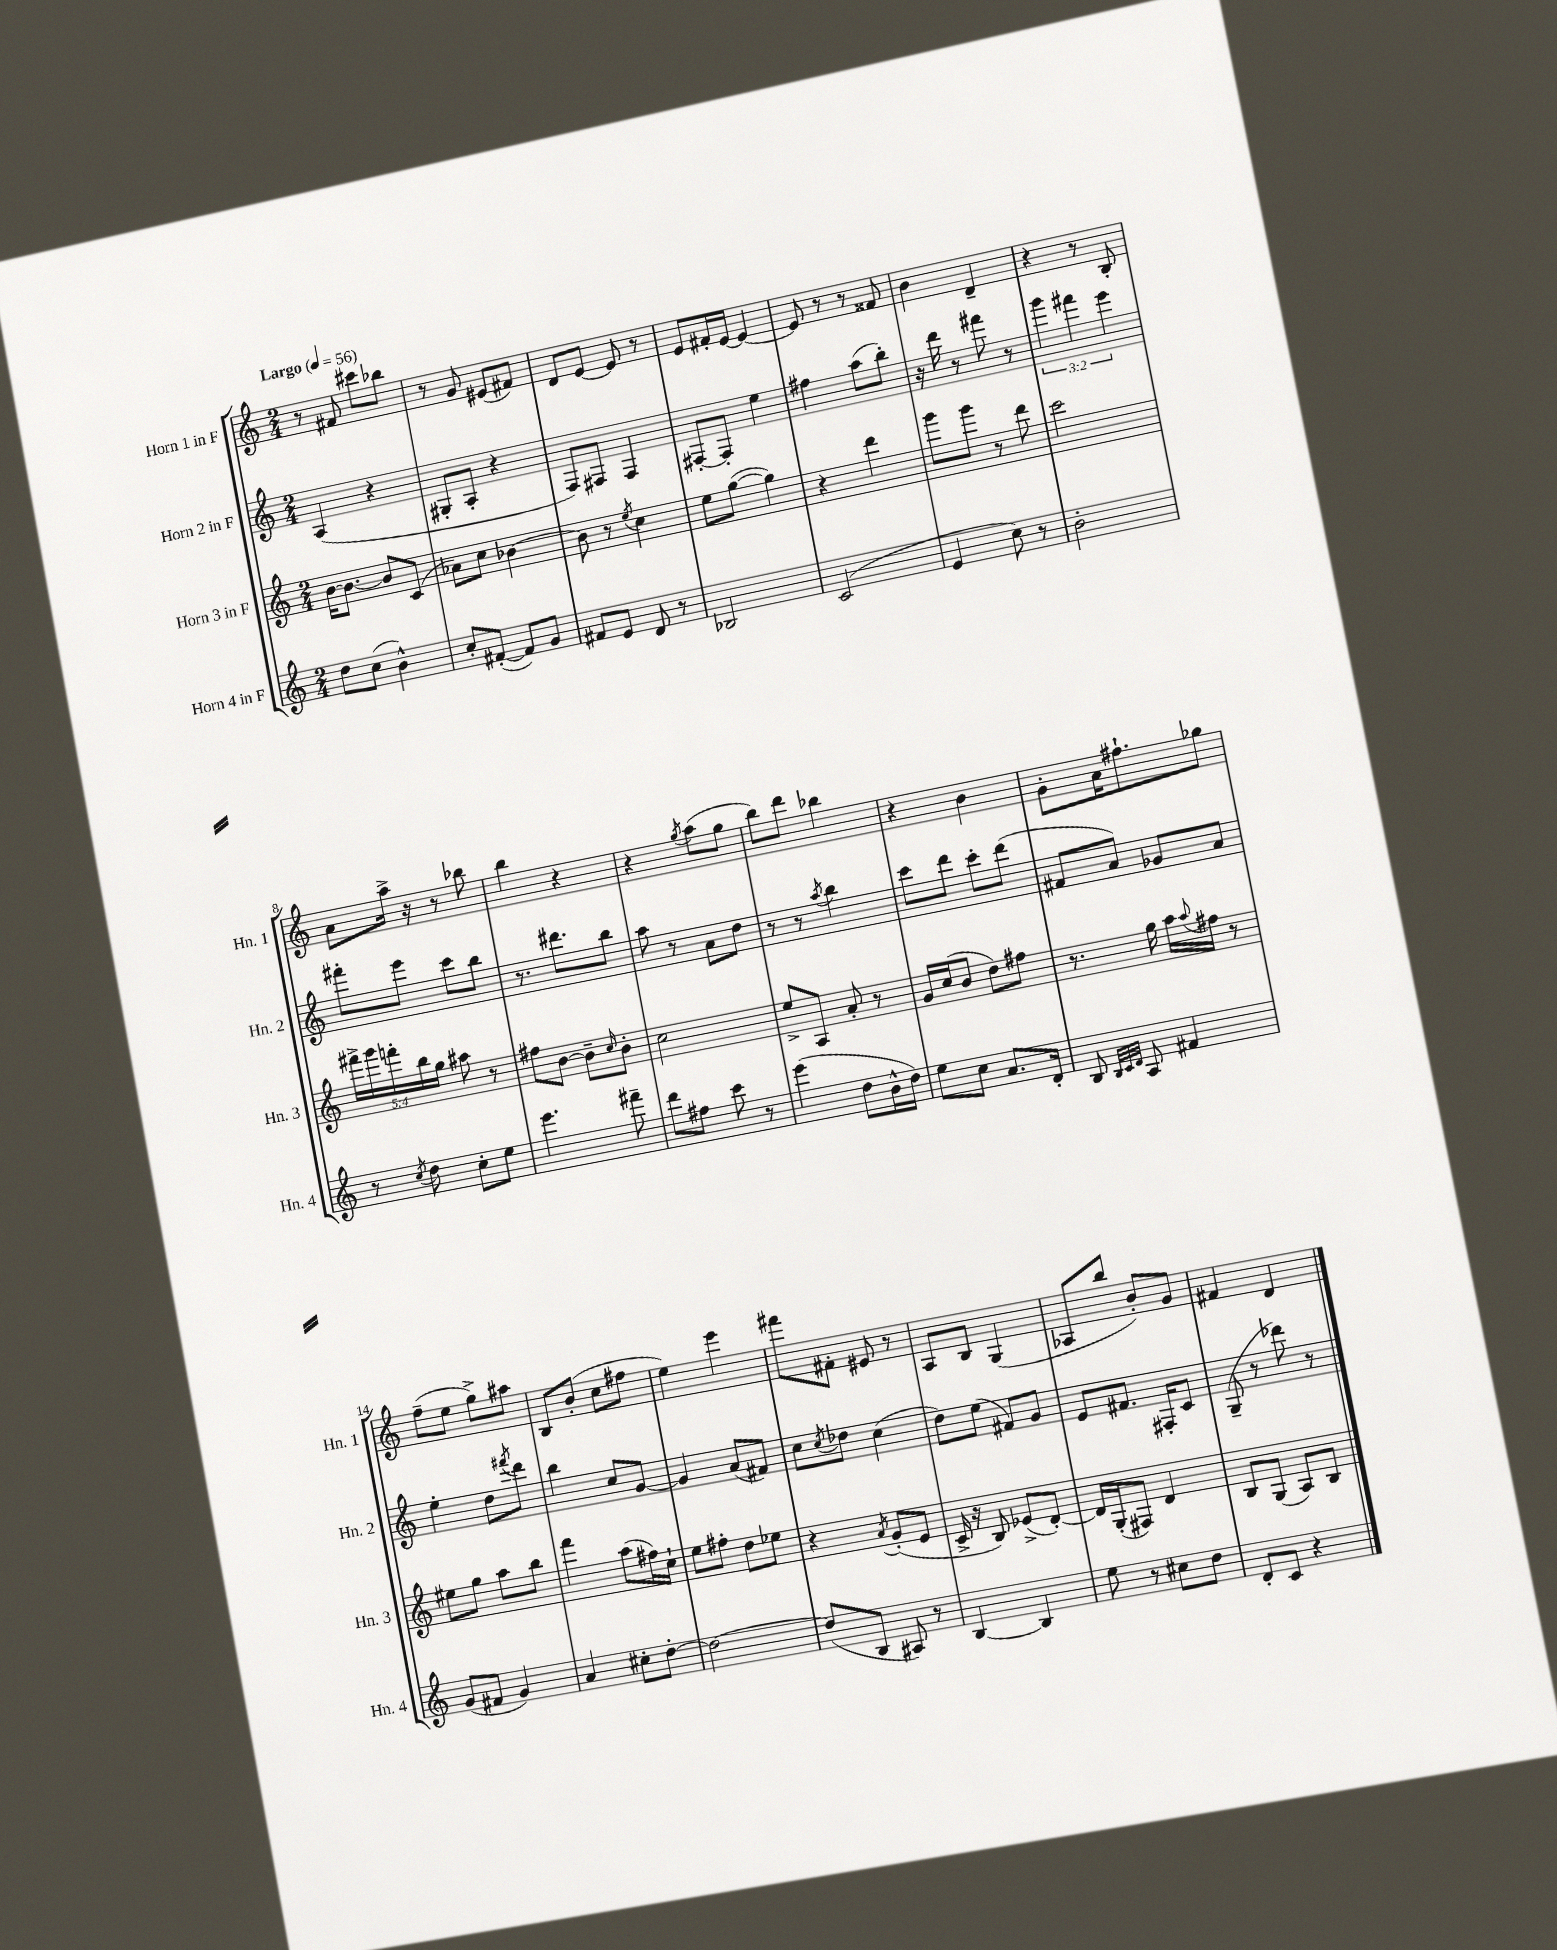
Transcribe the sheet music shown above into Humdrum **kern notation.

**kern	**kern	**kern	**kern
*part4	*part3	*part2	*part1
*staff4	*staff3	*staff2	*staff1
*I"Horn 4 in F	*I"Horn 3 in F	*I"Horn 2 in F	*I"Horn 1 in F
*I'Hn. 4	*I'Hn. 3	*I'Hn. 2	*I'Hn. 1
*clefG2	*clefG2	*clefG2	*clefG2
*k[]	*k[]	*k[]	*k[]
*M2/4	*M2/4	*M2/4	*M2/4
*MM56	*MM56	*MM56	*MM56
=1	=1	=1	=1
!	!	!	!LO:TX:a:B:t=Largo
8dd\L	[16b\KL	(4A/	8r
.	8.b\J_	.	.
(8cc\J	.	.	8f#X/
4b^^\)	8b/L]	4r	8ccc#X\L
.	(8c/J	.	8bb-X\J
=2	=2	=2	=2
8cc'/L	8a-X\L)	8G#X'/L	8r
([8f#X'/J	8cc\J	8A'/J	8g/
8f#/L])	[4b-X\	4r	(8e#X/L
8g/J	.	.	8f#X/J)
=3	=3	=3	=3
8f#X/L	8b-\]	8F/L)	8d/L
8e/J	8r	8F#X/J	[8e/J
.	8qee/	.	.
8d/	4cc\	4F#/	8e/]
8r	.	.	8r
=4	=4	=4	=4
2B-X/	8ee\L	[8F#X'/L	8e/L
.	([8gg\J	8F#'/J]	16f#X'/L
.	.	.	[16e/JJ
.	4gg\])	4ee\	4e/_
=5	=5	=5	=5
(2c/	4r	4ff#X\	8e/]
.	.	.	8r
.	4ddd\	(8aa\L	8r
.	.	8bb'\J)	8f##X/
=6	=6	=6	=6
4e/	8ggg\L	16r	4b\
.	.	16ddd\	.
.	8ggg\J	8r	.
8cc\)	8r	8fff#X\	4d~/
8r	8ddd\	8r	.
=7	=7	=7	=7
2b'\	2ccc\	6ggg\	4r
.	.	6fff#X\	.
.	.	.	8r
.	.	6eee\	.
.	.	.	8B'/
!!LO:LB:g=z
=8	=8	=8	=8
8r	20fff#X^\LL	8fff#X'\L	8a\L
.	20ggg\	.	.
.	20fffn'\	.	.
8qcc/	.	.	.
8dd\	.	8eee\J	16aa^\Jk
.	20bb\	.	.
.	.	.	16r
.	20gg\JJ	.	.
8cc'\L	8aa#X\	8ccc\L	8r
8ee\J	8r	8bb\J	8bb-X\
=9	=9	=9	=9
4.eee\	8ff#X\L	8.r	4bb\
.	[8b\J	.	.
.	.	8.ddd#X\L	.
.	8b~\L]	.	4r
.	16qqcc/	.	.
8fff#X~\	8b'\J	8bb\J	.
=10	=10	=10	=10
8ddd\L	2cc\	8aa\	4r
8ff#X\J	.	8r	.
.	.	.	8qgg/
8ccc\	.	8a\L	(8aa\L
8r	.	8dd\J	8gg\J
=11	=11	=11	=11
(4eee\	8ee^/L	8r	8bb\L)
.	8A/J	8r	8ddd\J
.	.	8qaa/	.
8dd\L	8a'/	4bb\	4bb-X\
16b^^\L	8r	.	.
16dd\JJ)	.	.	.
=12	=12	=12	=12
8ee\L	16g/LL	8ccc\L	4r
.	(16cc/J	.	.
8cc\J	8b/J	8ddd\J	.
8.a/L	8dd\L)	8ccc'\L	4b\
.	8ff#X\J	(8ddd\J	.
16d'/Jk	.	.	.
=13	=13	=13	=13
8B/	8.r	8f#X/L	8g'\L
32qqB/LLL	.	.	.
32qqc/	.	.	.
32qqd/JJJ	.	.	.
8A/	.	8a/J)	16a\K
.	16gg\	.	8.ff#X`\
4f#X/	16aa\LL	8g-X/L	.
.	8qqaa/	.	.
.	16ff#X\JJ	.	.
.	8r	8a/J	8gg-X\J
!!LO:LB:g=z
=14	=14	=14	=14
(8g/L	8ee#X\L	4ee'\	(8ff~\L
8f#X/J	8gg\J	.	8ee\J
4g/)	8aa\L	8dd\L	8gg^\L)
.	.	8qfff#X/	.
.	8bb\J	8ddd\J	8aa#X\J
=15	=15	=15	=15
4a/	4fff\	4bb\	8B/L
.	.	.	(8b'/J
8cc#X'\L	(8aa\L	8cc/L	8cc\L
[8dd'\J	16ff#X\L)	[8g/J	8ff#X\J
.	16cc`\JJ	.	.
=16	=16	=16	=16
2dd\_	8ee\L	4g/]	4ee\)
.	8ff#X'\J	.	.
.	8dd\L	(8a/L	4eee\
.	8ee-X\J	8f#X/J)	.
=17	=17	=17	=17
(8dd/L]	4r	8cc\L	8fff#X\L
.	.	8qcc/	.
8B/J	.	8dd-X\J	8f#X'\J
.	8qa/	.	.
8A#X/)	(8g'/L	(4cc\	8e#X/
8r	8e/J	.	8r
=18	=18	=18	=18
[4B/	16c^/	8dd\L)	8A/L
.	16r	.	.
.	8B/)	(8ee\J	8B/J
4B/]	(8e-X^/L	8f#X/L)	(4G/
.	[8d'/J)	8g/J	.
=19	=19	=19	=19
8ee\	16d/LL]	8e/L	8A-X/L
.	(16G'/J	.	.
8r	8F#X/J)	8.f#X/J	8bb/J
8cc#X\L	4d/	.	8b'/L)
.	.	16F#X'/KL	.
8dd\J	.	8c/J	8g/J
=20	=20	=20	=20
8d'/L	8B/L	(8G~/	4f#X/
8c/J	(8G/J	8r	.
4r	8A/L)	8ddd-X\)	4d/
.	8B/J	8r	.
==	==	==	==
*-	*-	*-	*-
